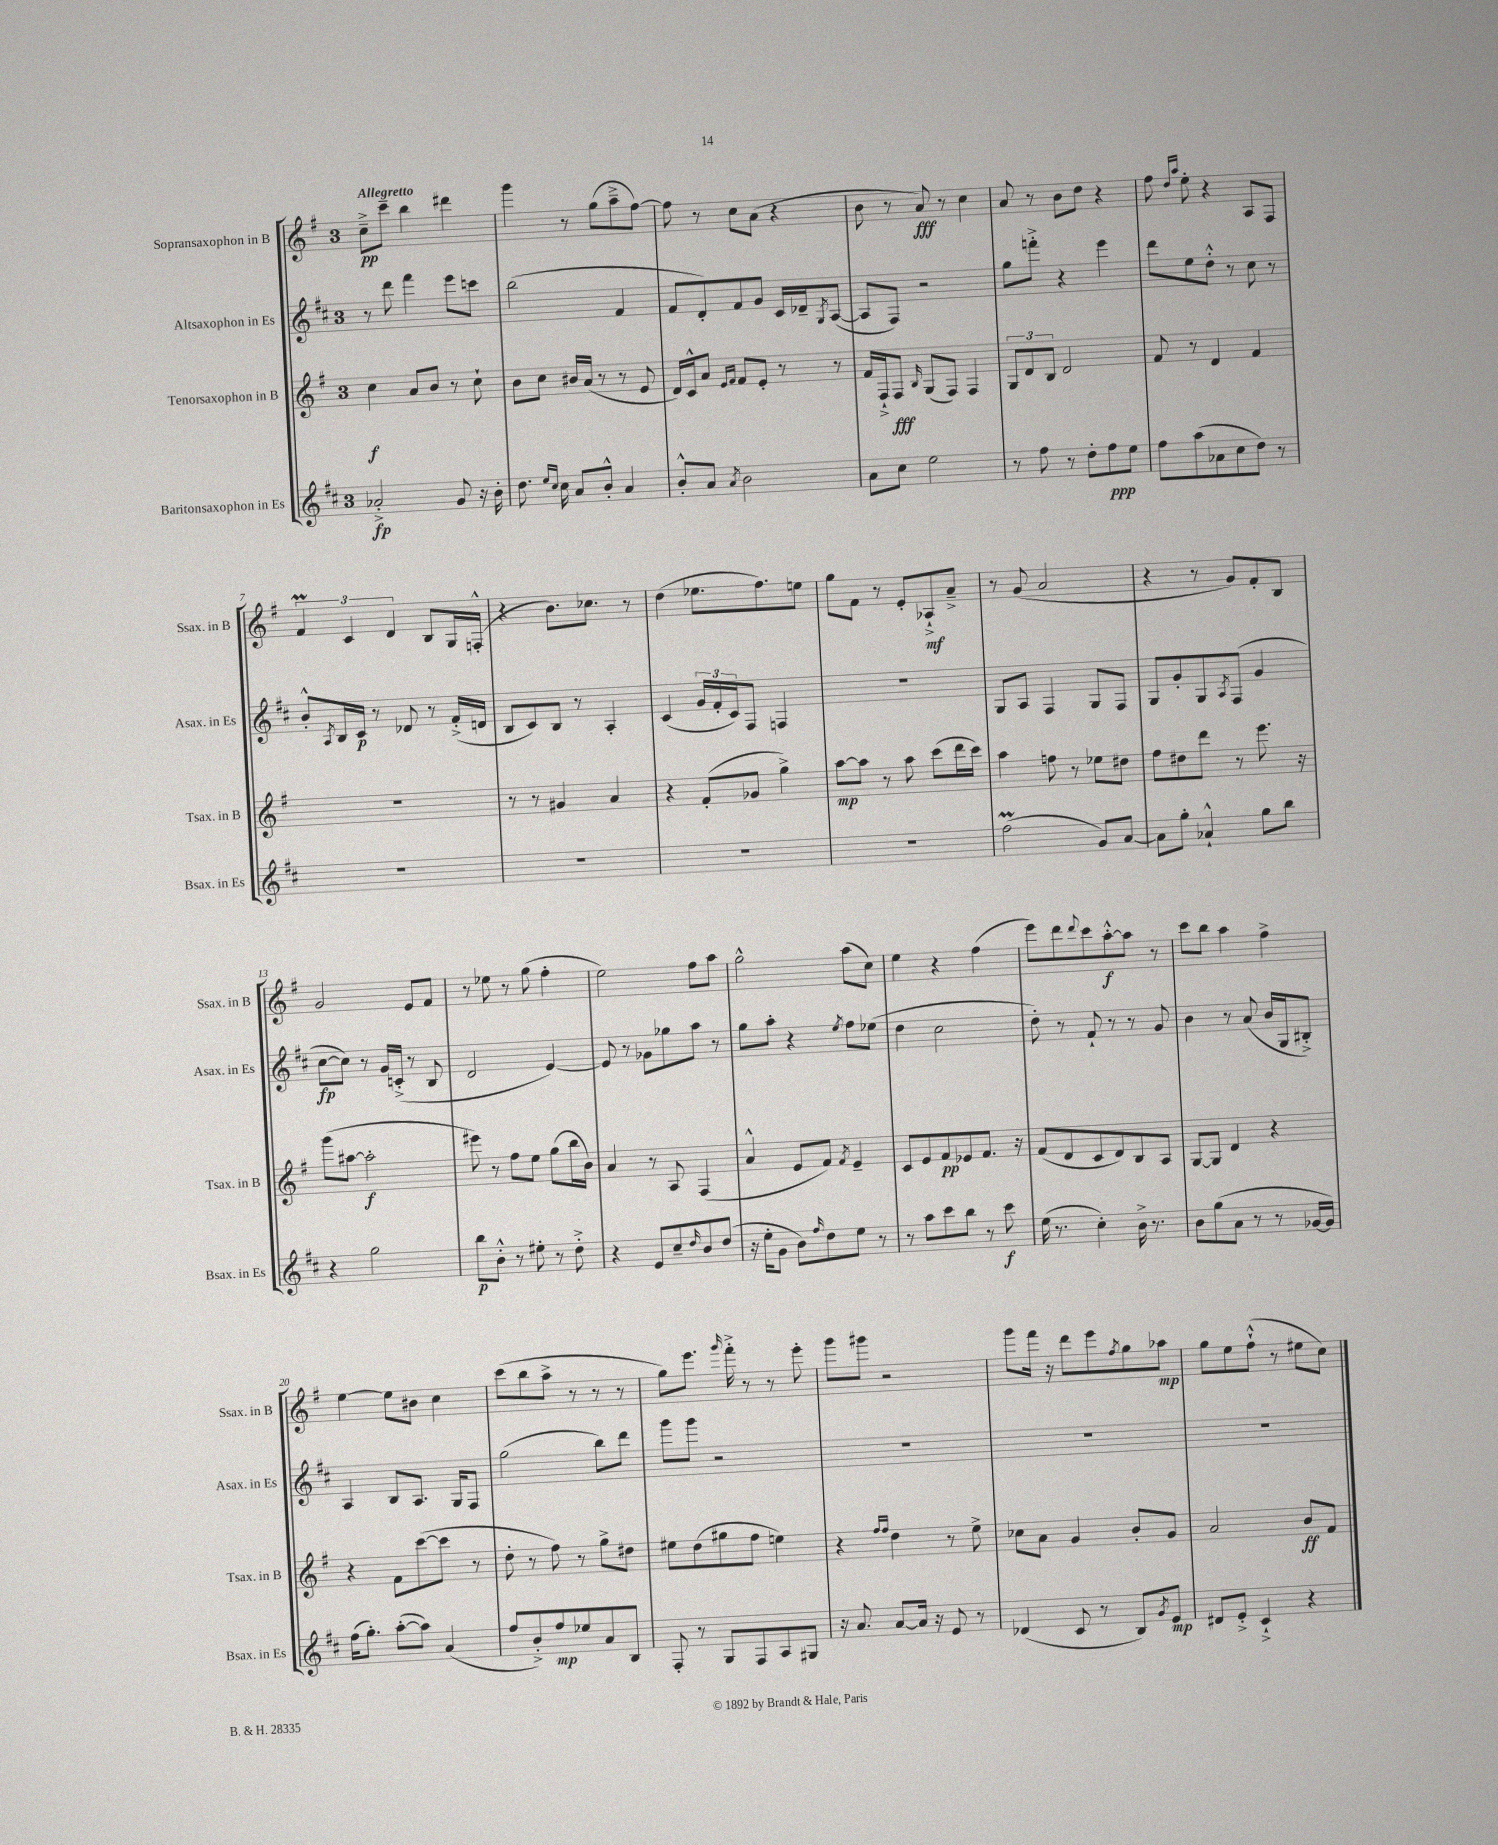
<<
\new StaffGroup <<
\new Staff = "s0" \with { instrumentName = "Sopransaxophon in B" shortInstrumentName = "Ssax. in B" } {
    \clef treble \key g \major \once \override Staff.TimeSignature.style = #'single-digit \time 3/4 \tempo "Allegretto"
    c''8--->\pp c'''8-- b''4 dis'''4 |
    g'''4 r8 g''8( a''8---> fis''8~) |
    fis''8 r8 c''8 a'8( r4 |
    b'8 r8 a'8\fff) r8 c''4 |
    a'8 r8 b'8 d''8 r4 |
    fis''8 \grace { d''16 a''16 } e''8-. r4 a8 fis8 |
    \tuplet 3/2 { fis'4\prall c'4 d'4 } b8 g16 f16-.-^( |
    r4 b'8.) ces''8. r8 |
    d''4( ees''8. fis''8.) e''8 |
    g''8 fis'8 r8 e'8-. aes8-!->\mf a'8---> |
    r8 g'8( a'2 |
    r4 r8 g'8) fis'8-. b8 |
    g'2 e'8 fis'8 |
    r8 ees''8 r8 g''8( fis''4-. |
    e''2) fis''8 a''8 |
    g''2-^ a''8( c''8) |
    e''4 r4 fis''4( |
    e'''8) d'''8 \appoggiatura { d'''8 } c'''8 a''8~-.-^\f a''8 r8 |
    c'''8 b''8 a''4 fis''4-> |
    e''4~ e''8 bis'8 c''4 |
    c'''8( b''8 a''8-> r8 r8 r8 |
    g''8) e'''8. \grace { g'''16 } fis'''16-.-> r8 r8 e'''8-. |
    g'''8 gis'''8 r2 |
    g'''8 fis'''16 r16 d'''8 e'''8 \acciaccatura { fis''8 } g''8 aes''8\mp |
    g''8 e''8 fis''8-!-^( r8 eis''8 c''8) \bar "|." |
}
\new Staff = "s1" \with { instrumentName = "Altsaxophon in Es" shortInstrumentName = "Asax. in Es" } {
    \clef treble \key d \major \once \override Staff.TimeSignature.style = #'single-digit \time 3/4
    r8 d'''8 fis'''4 e'''8 c'''8 |
    b''2( fis'4 |
    fis'8 d'8-.) fis'8 g'8 cis'16 des'16-- \acciaccatura { g8 } a8~( |
    a8 fis8) r2 |
    g''8 f'''8-.-> r4 e'''4 |
    d'''8 e''8 d''8-.-^ r8 cis''8 r8 |
    b'8-.-^ \acciaccatura { a8 } b16 cis'16\p r8 des'8 r8 fis'16-.->( d'16 |
    b8 cis'8) b8 r8 a4-. |
    cis'4( \tuplet 3/2 { g'16 fis'16-. cis'16) } fis8 f4 |
    R2. |
    g8 a8 fis4 g8 fis8 |
    g8 g'8-. g8 \acciaccatura { a8 } fis8( g'4 |
    cis''8~\fp cis''8) r8 g'16 c'16-.->( r8 b8 |
    d'2 e'4~) |
    e'8 r8 ges'8 ges''8 a''8 r8 |
    g''8 a''8-. r4 \acciaccatura { e''8 } fis''8 ees''8( |
    d''4 cis''2 |
    d''8-.) r8 fis'8-! r8 r8 g'8 |
    b'4 r8 a'8( b'16 g16 bis8-.->) |
    a4 b8 a8. g16 fis8 |
    g''2( b''8) d'''8 |
    g'''8 g'''8 r2 |
    R2. |
    R2. |
    R2. \bar "|." |
}
\new Staff = "s2" \with { instrumentName = "Tenorsaxophon in B" shortInstrumentName = "Tsax. in B" } {
    \clef treble \key g \major \once \override Staff.TimeSignature.style = #'single-digit \time 3/4
    c''4\f a'8 b'8 r8 c''8-! |
    b'8 c''8 bis'16 a'16( r8 r8 e'8 |
    d'16) c'16-^ a'8 \grace { e'16 fis'16 } fis'8 e'8-. r8 r8 |
    fis'16 fis16-!-> fis8\fff \grace { b16 } g8( fis8) fis4 |
    \tuplet 3/2 { g8 d'8 b8 } d'2 |
    fis'8 r8 d'4 fis'4 |
    R2. |
    r8 r8 gis'4 a'4 |
    r4 fis'8-.( ges'8 g''4->) |
    a''8~\mp a''8 r8 a''8 c'''8( d'''16 c'''16) |
    a''4 f''8 r8 ees''8 dis''8 |
    fis''8 dis''8 d'''8 r8 e'''8. r16 |
    g'''8( ais''8~ ais''2-.\f |
    eis'''8) r8 fis''8 e''8 g''8( b''16 b'16) |
    a'4 r8 a8 fis4( |
    a'4-^ e'8 fis'8) \acciaccatura { fis'8 } e'4-- |
    c'8 e'8 fis'8\pp ees'8 fis'8. r16 |
    fis'8( d'8 c'8 d'8) b8 a8 |
    g8~ g8 d'4 r4 |
    r4 fis'8 c'''8~( c'''8 r8 |
    d''8-. r8 fis''8) r8 g''8-> dis''8 |
    eis''8 d''8( gis''8 fis''8 e''4) |
    r4 \grace { fis''16 fis''16 } d''4 r8 e''8-> |
    ces''8 a'8 g'4 b'8-. g'8 |
    a'2 b'8\ff fis'8 \bar "|." |
}
\new Staff = "s3" \with { instrumentName = "Baritonsaxophon in Es" shortInstrumentName = "Bsax. in Es" } {
    \clef treble \key d \major \once \override Staff.TimeSignature.style = #'single-digit \time 3/4
    aes'2-.->\fp g'8 r16 b'16-. |
    d''8. \grace { e''16 cis''16 } cis''16 a'8 b'8-.-^ a'4 |
    b'8-.-^ a'8 \acciaccatura { a'8 } b'2 |
    a'8 cis''8 e''2 |
    r8 fis''8 r8 d''8-. fis''8\ppp e''8 |
    fis''8 a''8( aes'8 cis''8 d''8) r8 |
    R2. |
    R2. |
    R2. |
    R2. |
    fis''2\prall( g'8) a'8~ |
    a'8 g''8-. aes'4-!-^ g''8 b''8 |
    r4 g''2 |
    b''8\p b'8-.-^ r8 eis''8-. r8 d''8-.-> |
    r4 e'8 cis''8-- \grace { d''16 } b'8 d''8( |
    r16 e''16-. g'8 b'8) \grace { fis''16 } d''8 e''8 r8 |
    r8 a''8 cis'''8 b''8 r8 cis'''8\f |
    e''16( r8. cis''4-.) b'16-> r8. |
    b'8 g''8( a'8 r8 r8 ges'16~ ges'16) |
    fis''16( g''8.-.) a''8~-.( a''8) a'4( |
    fis''8 b'8-.->) fis''8\mp ees''8 a'8 b8 |
    fis8-. r8 g8 fis8 a8 gis8 |
    r16 a'8. a'8~ a'16 r16 e'8 r8 |
    des'4( cis'8 r8 b8) \acciaccatura { g'8 } e'8\mp |
    dis'8 e'8-.-> cis'4-!-> r4 \bar "|." |
}
>>
>>
